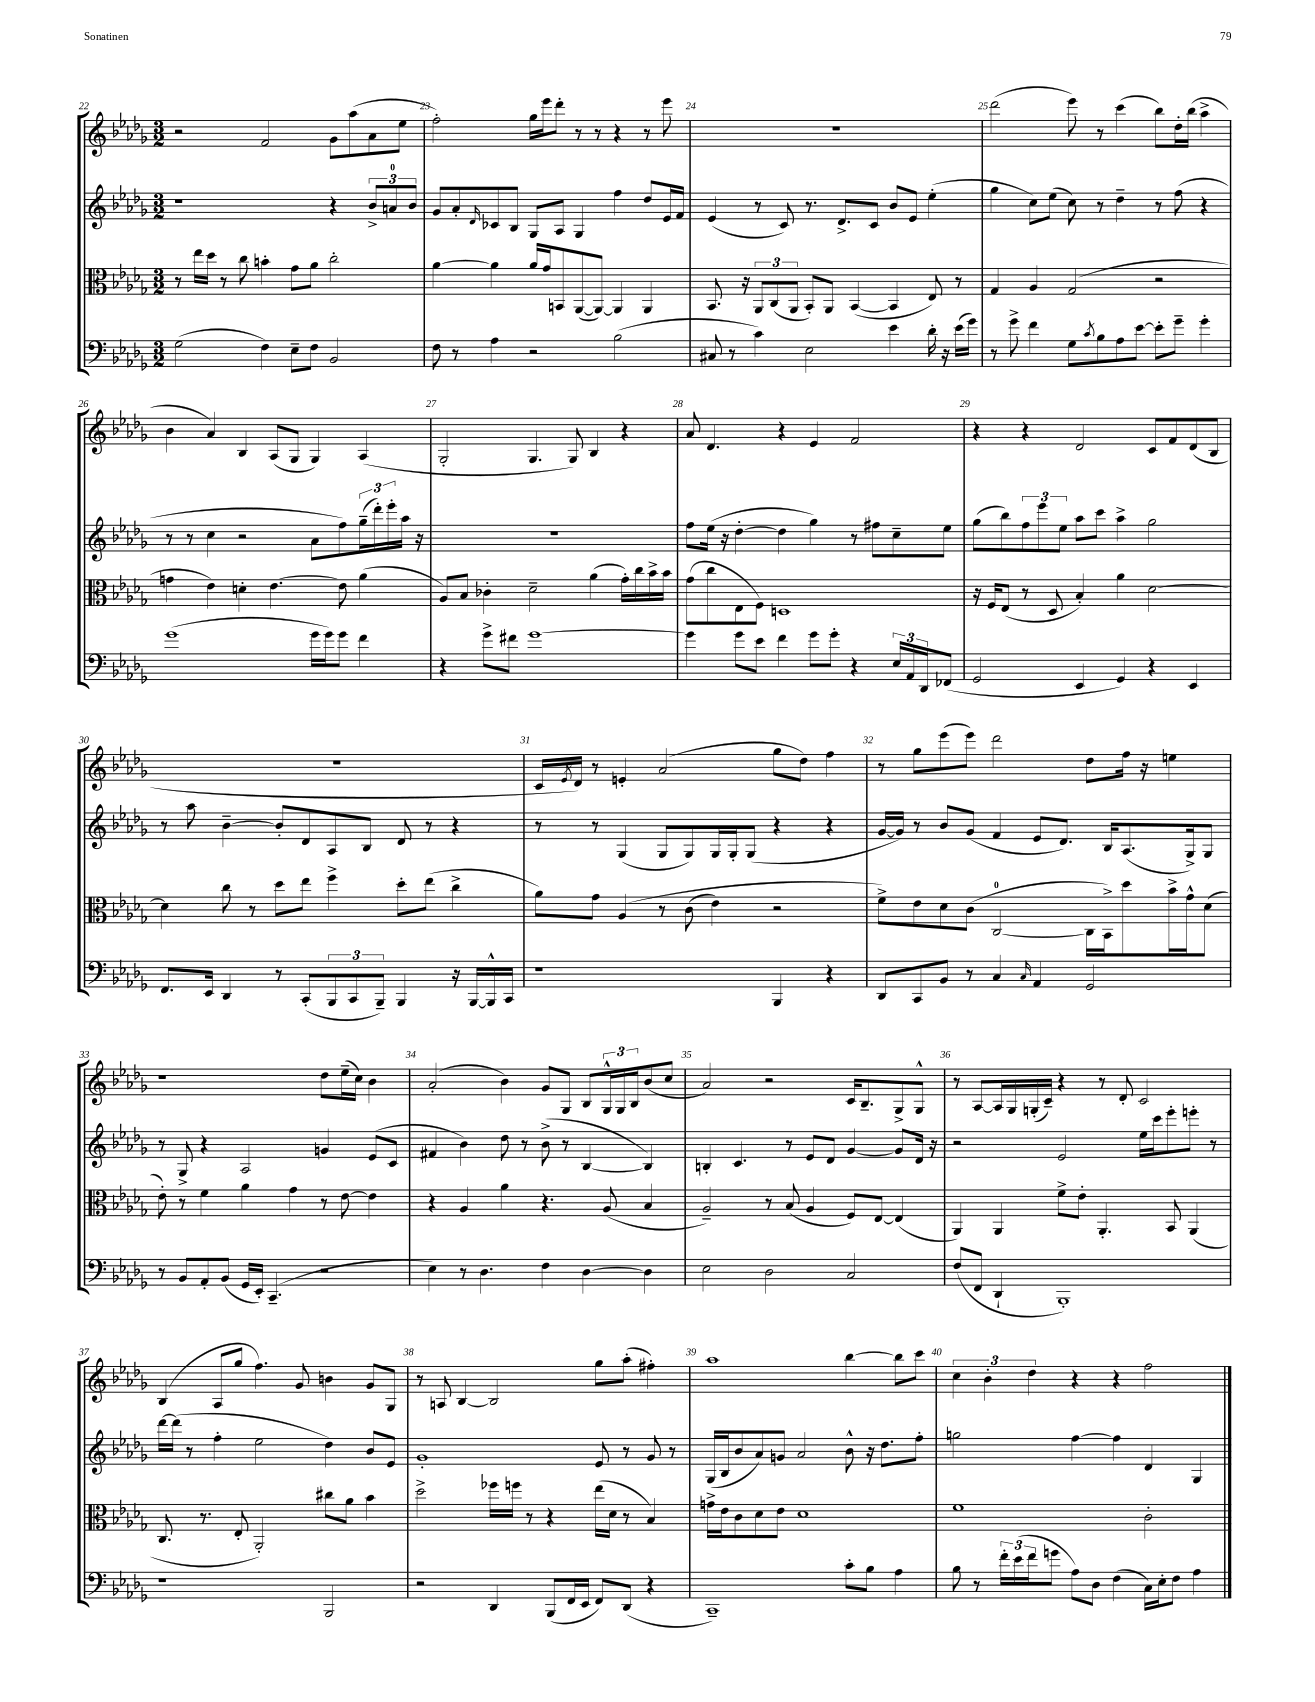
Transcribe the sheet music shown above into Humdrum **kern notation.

**kern	**kern	**kern	**kern
*part4	*part3	*part2	*part1
*staff4	*staff3	*staff2	*staff1
*clefF4	*clefC3	*clefG2	*clefG2
*k[b-e-a-d-g-]	*k[b-e-a-d-g-]	*k[b-e-a-d-g-]	*k[b-e-a-d-g-]
*M3/2	*M3/2	*M3/2	*M3/2
=22	=22	=22	=22
(2G-\	8r	1r	2r
.	16ee-\LL	.	.
.	16dd-\JJ	.	.
.	8r	.	.
.	8cc\	.	.
4F\)	4bn'\	.	2f/
8E-~\L	8g-\L	.	.
8F\J	8a-\J	.	.
2BB-/	2cc'\	4r	8g-\L
.	.	.	(8aa-\
.	.	12b-^/L	8a-\
.	.	12an/	.
.	.	.	8ee-\J
.	.	12b-/J	.
=23	=23	=23	=23
8F\	[4a-\	8g-/L	2ff'\)
8r	.	8a-'/	.
.	.	16qqd-/	.
4A-\	4a-\]	8c-X/	.
.	.	8B-/J	.
2r	16a-/LL	8G-/L	16gg-\LL
.	16g-/J	.	16eee-\J
.	8BBn/	8A-/J	8ddd-'\J
.	([8AA-/	4G-/	8r
.	8AA-/J_)	.	8r
(2B-\	4AA-/]	4ff\	4r
.	4AA-/	8dd-/L	8r
.	.	16e-/L	8eee-\
.	.	16f/JJ	.
=24	=24	=24	=24
8C#X/	8.BB-/	(4e-/	1.r
8r	.	.	.
.	16r	.	.
4c\)	12AA-/L	8r	.
.	(12C/	.	.
.	.	8c/)	.
.	12AA-/J	.	.
2E-\	8BB-'/L)	8.r	.
.	8AA-/J	.	.
.	.	8.d-^/L	.
.	([4BB-/	.	.
.	.	8c/J	.
4e-\	4BB-/]	8b-/L	.
.	.	8e-/J	.
16d-'\	8E-/)	(4ee-'\	.
16r	.	.	.
(16e-\LL	8r	.	.
16g-\JJ)	.	.	.
=25	=25	=25	=25
8r	4G-/	4gg-\	(2ddd-\
8g-^\	.	.	.
4f\	4A-/	8cc\L)	.
.	.	(8ee-\J	.
8G-\L	(2G-/	8cc\)	8eee-\)
8qc/	.	.	.
8B-\	.	8r	8r
8A-\	.	4dd-~\	(4ccc\
[8e-\J	.	.	.
8e-'\L]	2r	8r	8bb-\L)
8g-~\J	.	(8ff\	16dd-'\L
.	.	.	(16bb-\JJ
4g-'\	.	4r	4aa-^\
!!LO:LB:g=z
=26	=26	=26	=26
(1g-	4gn\	8r	4b-\
.	.	8r	.
.	4e-\)	4cc\	4a-/)
.	4dn'\	2r	4B-/
.	[4.e-\	.	(8A-/L
.	.	.	8G-/J
16g-\LL	.	8a-\L	4G-/)
16g-\J)	.	.	.
8g-\J	8e-\]	8ff\)	.
4f\	(4a-\	(24gg-~\L	(4A-/
.	.	24ddd-'\)	.
.	.	24eee-'\	.
.	.	16aa-\JJ	.
.	.	16r	.
=27	=27	=27	=27
4r	8A-/L)	1.r	2G-'/
.	8B-/J	.	.
8g-^\L	4c-X'\	.	.
8f#X\J	.	.	.
[1g-	2d-~\	.	4.G-/
.	.	.	8G-/)
.	(4a-\	.	4B-/
.	16g-'\LL)	.	4r
.	16cc\	.	.
.	16b-^\	.	.
.	16b-\JJ	.	.
=28	=28	=28	=28
4g-\]	(8g-\L	8ff\L	8a-/
.	8cc\	(16ee-\Jk	4.d-/
.	.	16r	.
8g-\L	8E-\	[4dd-'\	.
8e-\J	8F\J)	.	.
4f\	1Dn	4dd-\]	4r
8g-\L	.	4gg-\)	4e-/
8g-'\J	.	.	.
4r	.	8r	2f/
.	.	8ff#X\L	.
24E-/LL	.	8cc~\	.
24AA-/	.	.	.
24DD-/J	.	.	.
(8FF-X/J	.	8ee-\J	.
=29	=29	=29	=29
2GG-/	16r	(8gg-\L	4r
.	16F/KL	.	.
.	(8E-/J	8bb-\)	.
.	8r	12ff\	4r
.	.	12eee-\	.
.	8D-/	.	.
.	.	12ee-\J	.
4EE-/	4B-'/)	8aa-\L	2d-/
.	.	8ccc\J	.
4GG-/)	4a-\	4aa-^\	.
4r	[2d-\	2gg-\	8c/L
.	.	.	8f/
4EE-/	.	.	(8d-/
.	.	.	8B-/J
!!LO:LB:g=z
=30	=30	=30	=30
8.FF/L	4d-\]	8r	1.r
.	.	8aa-\	.
16EE-/Jk	.	.	.
4DD-/	8cc\	[4b-~\	.
.	8r	.	.
8r	8dd-\L	8b-'/L]	.
(8CC'/L	8ee-\J	8d-/	.
12BBB-/	4ff^\	8A-/	.
12CC/	.	.	.
.	.	8B-/J	.
12BBB-~/J)	.	.	.
4BBB-/	8dd-'\L	8d-/	.
.	(8ee-\J	8r	.
16r	4cc^\	4r	.
[16BBB-/LL	.	.	.
16BBB-^^/]	.	.	.
16CC/JJ	.	.	.
=31	=31	=31	=31
1r	8a-\L)	8r	16c/LL
.	.	.	8qe-/
.	.	.	16d-/JJ)
.	8g-\J	8r	8r
.	(4A-/	(4G-/	4en'/
.	8r	8G-/L	(2a-/
.	(8c\	8G-/)	.
.	4e-\)	16G-/L	.
.	.	16G-'/J	.
.	.	(8G-/J	.
4BBB-/	2r	4r	8gg-\L
.	.	.	8dd-\J)
4r	.	4r	4ff\
=32	=32	=32	=32
8DD-/L	8f^\L)	[16g-/LL	8r
.	.	16g-/JJ])	.
8CC/	8e-\	8r	8gg-\L
8BB-/J	8d-\	8b-/L	(8eee-\
8r	(8c\J	(8g-/J	8eee-\J)
4C/	[2C/	4f/	2ddd-\
16qqC/	.	.	.
4AA-/	.	8e-/L	.
.	.	8.d-/J)	.
2GG-/	16C\LL]	.	8dd-\L
.	16BB-^\J)	16B-/KL	.
.	8dd-\	(8.A-/	16ff\Jk
.	.	.	16r
.	16b-^\L	.	4een\
.	16g-^^\J	16G-^/k)	.
.	(8d-\J	8G-/J	.
!!LO:LB:g=z
=33	=33	=33	=33
8r	8e-'\)	8r	1r
8BB-/L	8r	8G-^/	.
8AA-'/	4f\	4r	.
(8BB-/J	.	.	.
16GG-/LL	4a-\	2A-/	.
16EE-'/JJ)	.	.	.
(4.CC~/	.	.	.
.	4g-\	.	.
2r	8r	4gn/	8dd-\L
.	[8e-\	.	(16ee-~\L
.	.	.	16cc\JJ)
.	4e-\]	(8e-/L	4b-\
.	.	8c/J	.
=34	=34	=34	=34
4E-\)	4r	4f#X/	(2a-'/
8r	4A-/	4b-\)	.
4.D-\	.	.	.
.	4a-\	8dd-\	4b-\)
.	.	8r	.
4F\	4.r	(8b-^\	8g-/L
.	.	8r	8G-/J
[4D-\	.	[4B-/	8B-/L
.	(8A-/	.	24G-^^/L
.	.	.	24G-/
.	.	.	24B-/J
4D-\]	4B-/	4B-/])	(8b-/
.	.	.	8cc/J
=35	=35	=35	=35
2E-\	2A-~/)	4Bn'/	2a-/)
.	.	4.c/	.
2D-\	8r	.	2r
.	(8B-/	8r	.
.	4A-/	8e-/L	.
.	.	8d-/J	.
2C/	8F/L)	[4g-/	16c/KL
.	.	.	8.B-~/
.	[8E-/J	.	.
.	(4E-/]	8g-/L]	8G-^/
.	.	16d-/Jk	8G-^^/J
.	.	16r	.
=36	=36	=36	=36
(8F/L	4AA-/)	2r	8r
8FF/J	.	.	[8A-/L
4DD-`/	4AA-/	.	16A-/L]
.	.	.	16G-/
.	.	.	(16Gn'/
.	.	.	16c~/JJ)
1BBB-')	8f^\L	2e-/	4r
.	8e-'\J	.	.
.	4.AA-'/	.	8r
.	.	.	8d-'/
.	.	16ee-\LL	2c/
.	.	16ccc\J	.
.	8BB-/	8eee-'\	.
.	(4AA-/	8eeen'\J	.
.	.	8r	.
!!LO:LB:g=z
=37	=37	=37	=37
1r	8.C/	[16ddd-\LL	(4B-/
.	.	(16ddd-\JJ]	.
.	.	8r	.
.	8.r	.	.
.	.	4ff'\	8A-/L
.	8E-'/	.	8gg-/J
.	2AA-'/)	2ee-\	4.ff\)
.	.	.	8g-/
2BBB-/	8cc#X\L	4dd-\)	4bn\
.	8a-\J	.	.
.	4b-\	8b-/L	8g-/L
.	.	8e-/J	8G-/J
=38	=38	=38	=38
2r	2dd-^\	1g-'	8r
.	.	.	8An/
.	.	.	[4B-/
4DD-/	16ff-X\LL	.	2B-/]
.	16ffn\JJ	.	.
.	8r	.	.
(8BBB-/L	4r	.	.
16FF/L	.	.	.
16EE-/JJ	.	.	.
8FF/L)	(16ee-\LL	8e-/	8gg-\L
.	16d-\JJ	.	.
(8DD-/J	8r	8r	(8aa-'\J
4r	4B-/)	8g-/	4ff#X'\)
.	.	8r	.
=39	=39	=39	=39
1CC~)	16gn^\LL	(16G-/LL	1aa-
.	16e-\J	16B-/J	.
.	8c\	8b-/	.
.	8d-\	8a-/)	.
.	8e-\J	8gn/J	.
.	1d-	2a-/	.
8c'\L	.	8b-^^\	[4bb-\
8B-\J	.	16r	.
.	.	8.dd-\L	.
4A-\	.	.	8bb-\L]
.	.	8ff'\J	8ccc\J
=40	=40	=40	=40
8B-\	1f	2ggn\	6cc\
8r	.	.	.
.	.	.	6b-'\
24f'\LL	.	.	.
(24e-\	.	.	.
24f\J	.	.	6dd-\
8gn\J	.	.	.
8A-\L)	.	[4ff\	4r
8D-\J	.	.	.
(4F\	.	4ff\]	4r
16C\LL)	2c'\	4d-/	2ff\
16E-'\J	.	.	.
8F\J	.	.	.
4A-\	.	4G-/	.
==	==	==	==
*-	*-	*-	*-
